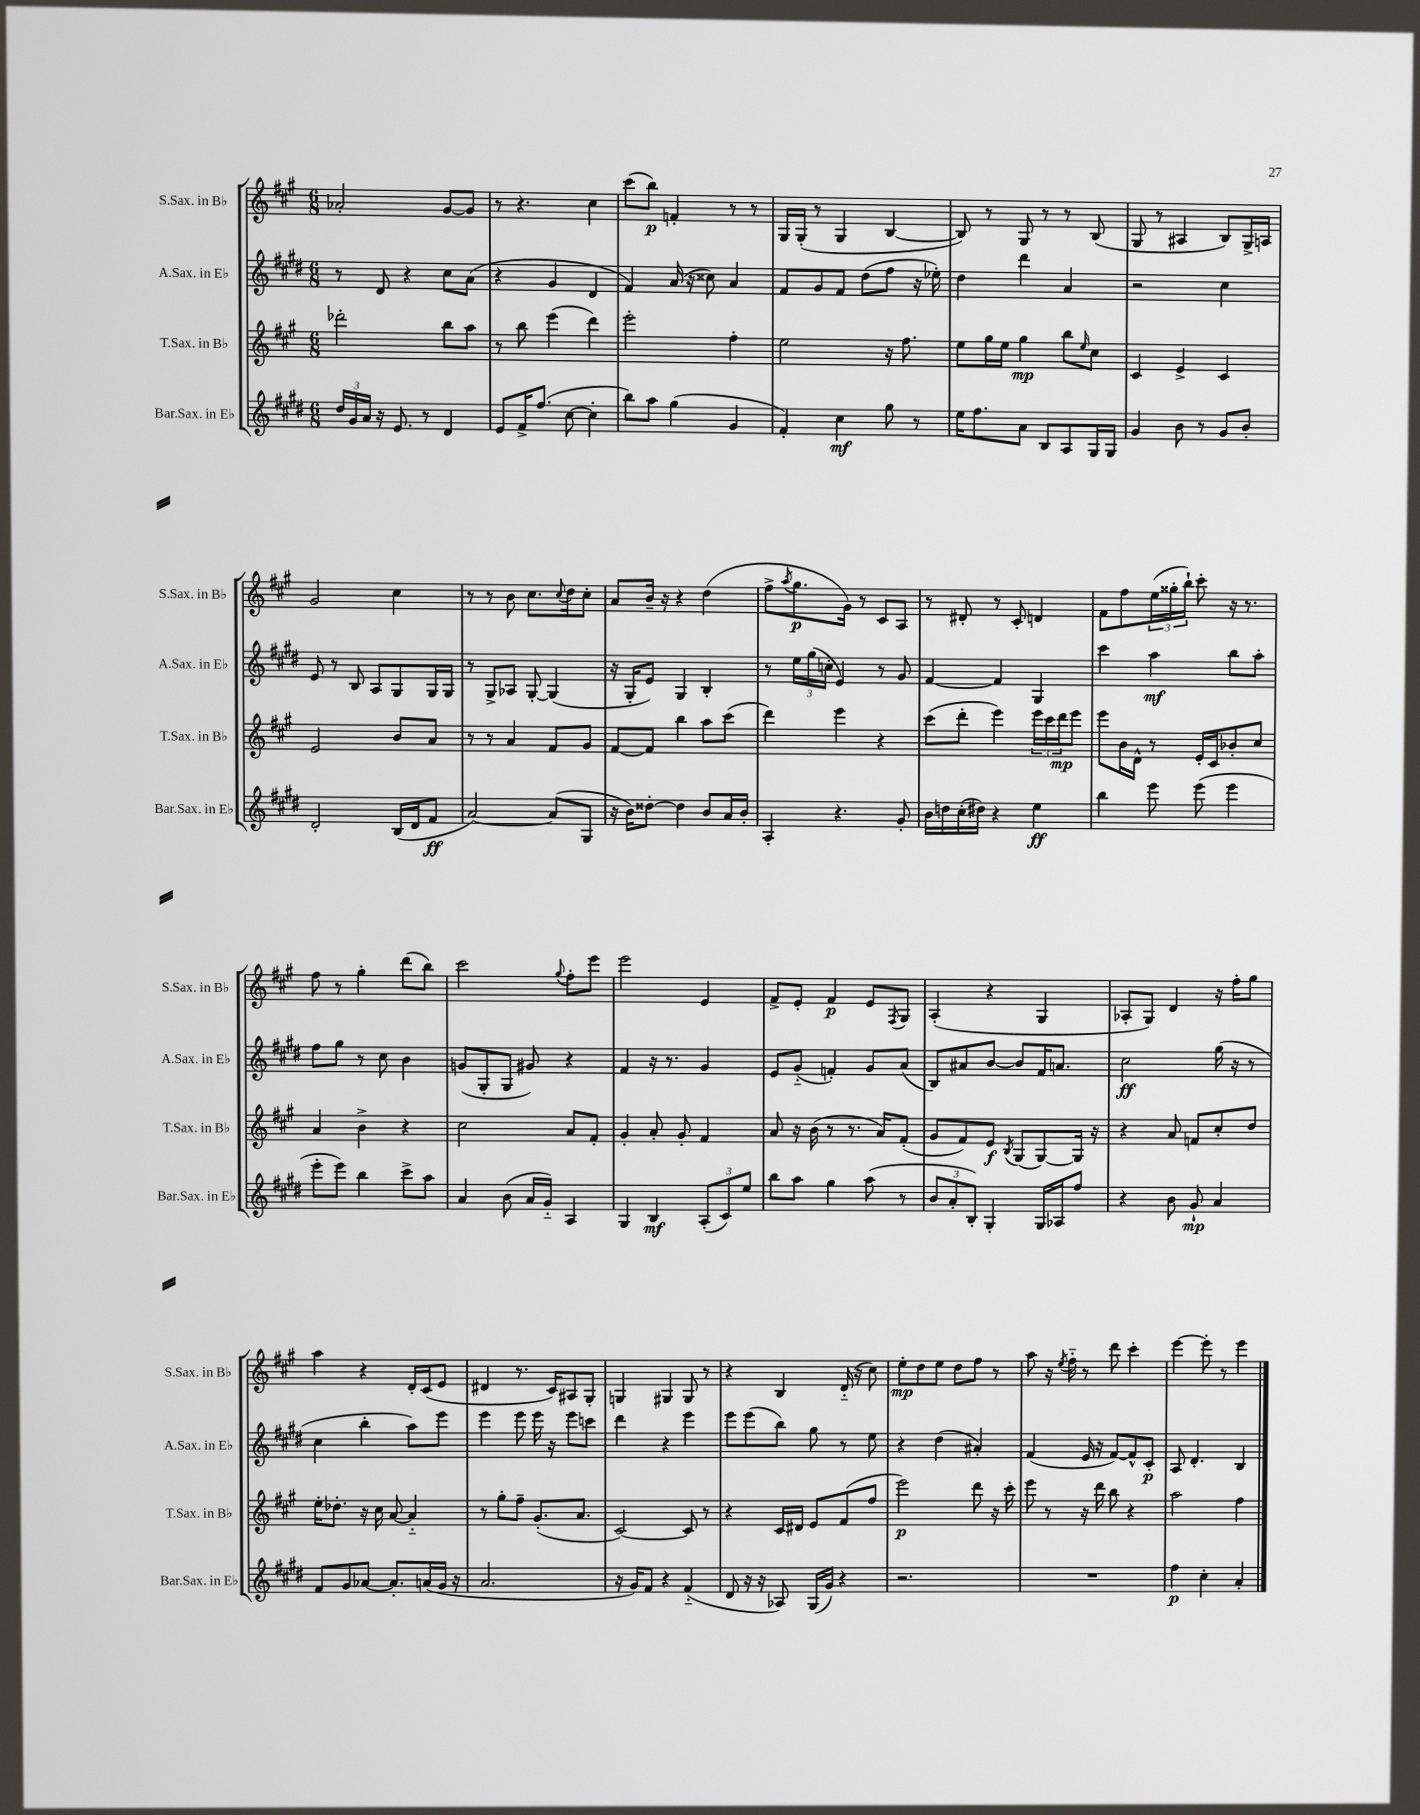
<<
\new StaffGroup <<
\new Staff = "s0" \with { instrumentName = "S.Sax. in Bb" shortInstrumentName = "S.Sax. in Bb" } {
    \clef treble \key a \major \numericTimeSignature \time 6/8
    aes'2-. gis'8~ gis'8 |
    r8 r4. cis''4 |
    cis'''8( b''8\p) f'4-. r8 r8 |
    gis16 gis16-.( r8 gis4 b4~ |
    b8) r8 gis8 r8 r8 b8( |
    gis8 r8 ais4 b8) gis16-> a16 |
    gis'2 cis''4 |
    r8 r8 b'8 cis''8. \appoggiatura { cis''8 } d''16 cis''8-. |
    a'8 b'16-- r16 r4 d''4( |
    fis''8-> \acciaccatura { a''8 } gis''8.\p gis'16) r8 cis'8 a8 |
    r8 dis'8-. r8 cis'8-. d'4 |
    fis'8 fis''8 \tuplet 3/2 { e''16( gisis''16-. b''16-!) } cis'''8-. r16 r8. |
    fis''8 r8 gis''4-. d'''8( b''8) |
    cis'''2 \appoggiatura { gis''8 } fis''8-. e'''8 |
    e'''2 e'4 |
    fis'8-> e'8-. fis'4\p e'8 \acciaccatura { fis8 } gis8 |
    a4-.( r4 gis4 |
    aes8-. gis8) d'4 r16 fis''16-. gis''8 |
    a''4 r4 d'16-. cis'16( e'8 |
    dis'4 r8. cis'16) ais8 gis8-. |
    g4 gis4 gis8 r8 |
    r4 b4 d'16-_( r16 cis''8) |
    e''8-.\mp d''8 e''8 d''8 fis''8 r8 |
    a''8 r16 \acciaccatura { e''8 } fis''16-_ r8 d'''8 cis'''4-. |
    e'''4~ e'''8-. r8 e'''4 \bar "|." |
}
\new Staff = "s1" \with { instrumentName = "A.Sax. in Eb" shortInstrumentName = "A.Sax. in Eb" } {
    \clef treble \key e \major \numericTimeSignature \time 6/8
    r8 dis'8 r4 cis''8 a'8( |
    r4 gis'4 dis'4 |
    fis'4) a'16( r16 cisis''8) a'4 |
    fis'8 gis'8 fis'8 dis''8( fis''8 r16 ees''16-.) |
    dis''4 dis'''4 a'4 |
    r2 cis''4 |
    e'8 r8 b8 a8 gis8 gis16 gis16 |
    r8 gis8-> aes8 gis8~-. gis4( |
    r16 gis16-. e'8) gis4 b4-. |
    r8 \tuplet 3/2 { e''16 gis''16( c''16-. } e'4) r8 gis'8 |
    fis'4~ fis'4 gis4 |
    cis'''4 a''4\mf b''8 a''8-. |
    fis''8 gis''8 r8 cis''8 b'4 |
    g'8( gis8-. gis8 gis'8) r4 |
    fis'4 r16 r8. gis'4 |
    e'8 gis'8-_( f'4-.) gis'8 a'8( |
    b8) ais'8 b'8~ b'8 fis'16 a'8. |
    cis''2\ff gis''16( r16 r8 |
    cis''4 b''4-. a''8) e'''8 |
    e'''4 e'''8 e'''16 r16 e'''8 c'''8 |
    dis'''4 r4 e'''4 |
    e'''8 e'''8( b''8) gis''8 r8 e''8 |
    r4 dis''4( ais'4-.) |
    fis'4( e'16 r16 fis'8~) fis'8-^ cis'8-.\p |
    a8 dis'4.-. b4 \bar "|." |
}
\new Staff = "s2" \with { instrumentName = "T.Sax. in Bb" shortInstrumentName = "T.Sax. in Bb" } {
    \clef treble \key a \major \numericTimeSignature \time 6/8
    des'''2-. b''8 a''8 |
    r8 b''8 e'''4( d'''4) |
    e'''2-. fis''4-. |
    e''2 r16 fis''8. |
    e''8 gis''16 e''16 gis''4\mp b''8 \grace { e''16 } cis''8 |
    cis'4 e'4-> cis'4 |
    e'2 b'8 a'8 |
    r8 r8 a'4 fis'8 gis'8 |
    fis'8~ fis'8 b''4 a''8 cis'''8( |
    d'''4) e'''4 r4 |
    cis'''8( d'''8-. e'''4) \tuplet 3/2 { e'''16 cis'''16 d'''16\mp } e'''8 |
    e'''8 b'16 d'16-^ r8 e'16-. cis'16 bes'8-. cis''8 |
    a'4 b'4-> r4 |
    cis''2 a'8 fis'8-. |
    gis'4-. a'8-. gis'8-. fis'4 |
    a'8 r16 b'16( r8 r8. a'16) fis'8-.( |
    gis'8 fis'8) e'8\f \acciaccatura { b8 } gis8( gis8~) gis16 r16 |
    r4 a'8 f'8 cis''8-. d''8 |
    e''16-. des''8.-. r16 cis''16 a'8~ a'4-_ |
    r8 gis''8-. fis''8-- gis'8.-.( a'8. |
    cis'2~) cis'8 r8 |
    r4 cis'16 dis'16 e'8 fis'8( fis''8 |
    e'''2\p) d'''8 r16 cis'''16-. |
    e'''8 r8 r16 d'''16 b''8 r4 |
    a''2 fis''4 \bar "|." |
}
\new Staff = "s3" \with { instrumentName = "Bar.Sax. in Eb" shortInstrumentName = "Bar.Sax. in Eb" } {
    \clef treble \key e \major \numericTimeSignature \time 6/8
    \tuplet 3/2 { dis''16 gis'16 a'16 } r16 e'8. r8 dis'4 |
    e'8 fis'16-> fis''8.( cis''8~ cis''4-. |
    b''8) a''8 gis''4( gis'4 |
    fis'4-.) cis''4\mf gis''8 r8 |
    e''16 fis''8. a'8 b8 a8 gis16 gis16 |
    gis'4 b'8 r8 gis'8 b'8-. |
    dis'2-. b16( dis'16 fis'8\ff |
    a'2~) a'8( gis8 |
    r16 b'16) disis''8~-. disis''4 b'8 a'16 b'16-. |
    a4-. r4. gis'8-. |
    b'16 d''16 cis''16-.( dis''16) r4 e''4\ff |
    b''4 e'''8 e'''8( e'''4 |
    e'''8-. e'''8) b''4 cis'''8-> a''8 |
    a'4 b'8( a'16 gis'16-_) a4 |
    gis4 b4\mf \tuplet 3/2 { a8-.( cis'8) e''8 } |
    b''8 a''8 gis''4 a''8( r8 |
    \tuplet 3/2 { b'8 a'8-. b8-.) } gis4-. gis16 aes16 fis''8 |
    r4 b'8 gis'8-!\mp a'4 |
    fis'8 gis'8 aes'8~ aes'8.-. a'16( gis'16 r16 |
    a'2. |
    r16 gis'16) fis'8 r4 fis'4-_( |
    dis'8 r16 r16 aes8) gis16( gis'16) r4 |
    r2. |
    R2. |
    fis''4\p cis''4-. a'4-. \bar "|." |
}
>>
>>
\layout { \context { \Score \remove "Bar_number_engraver" } }
